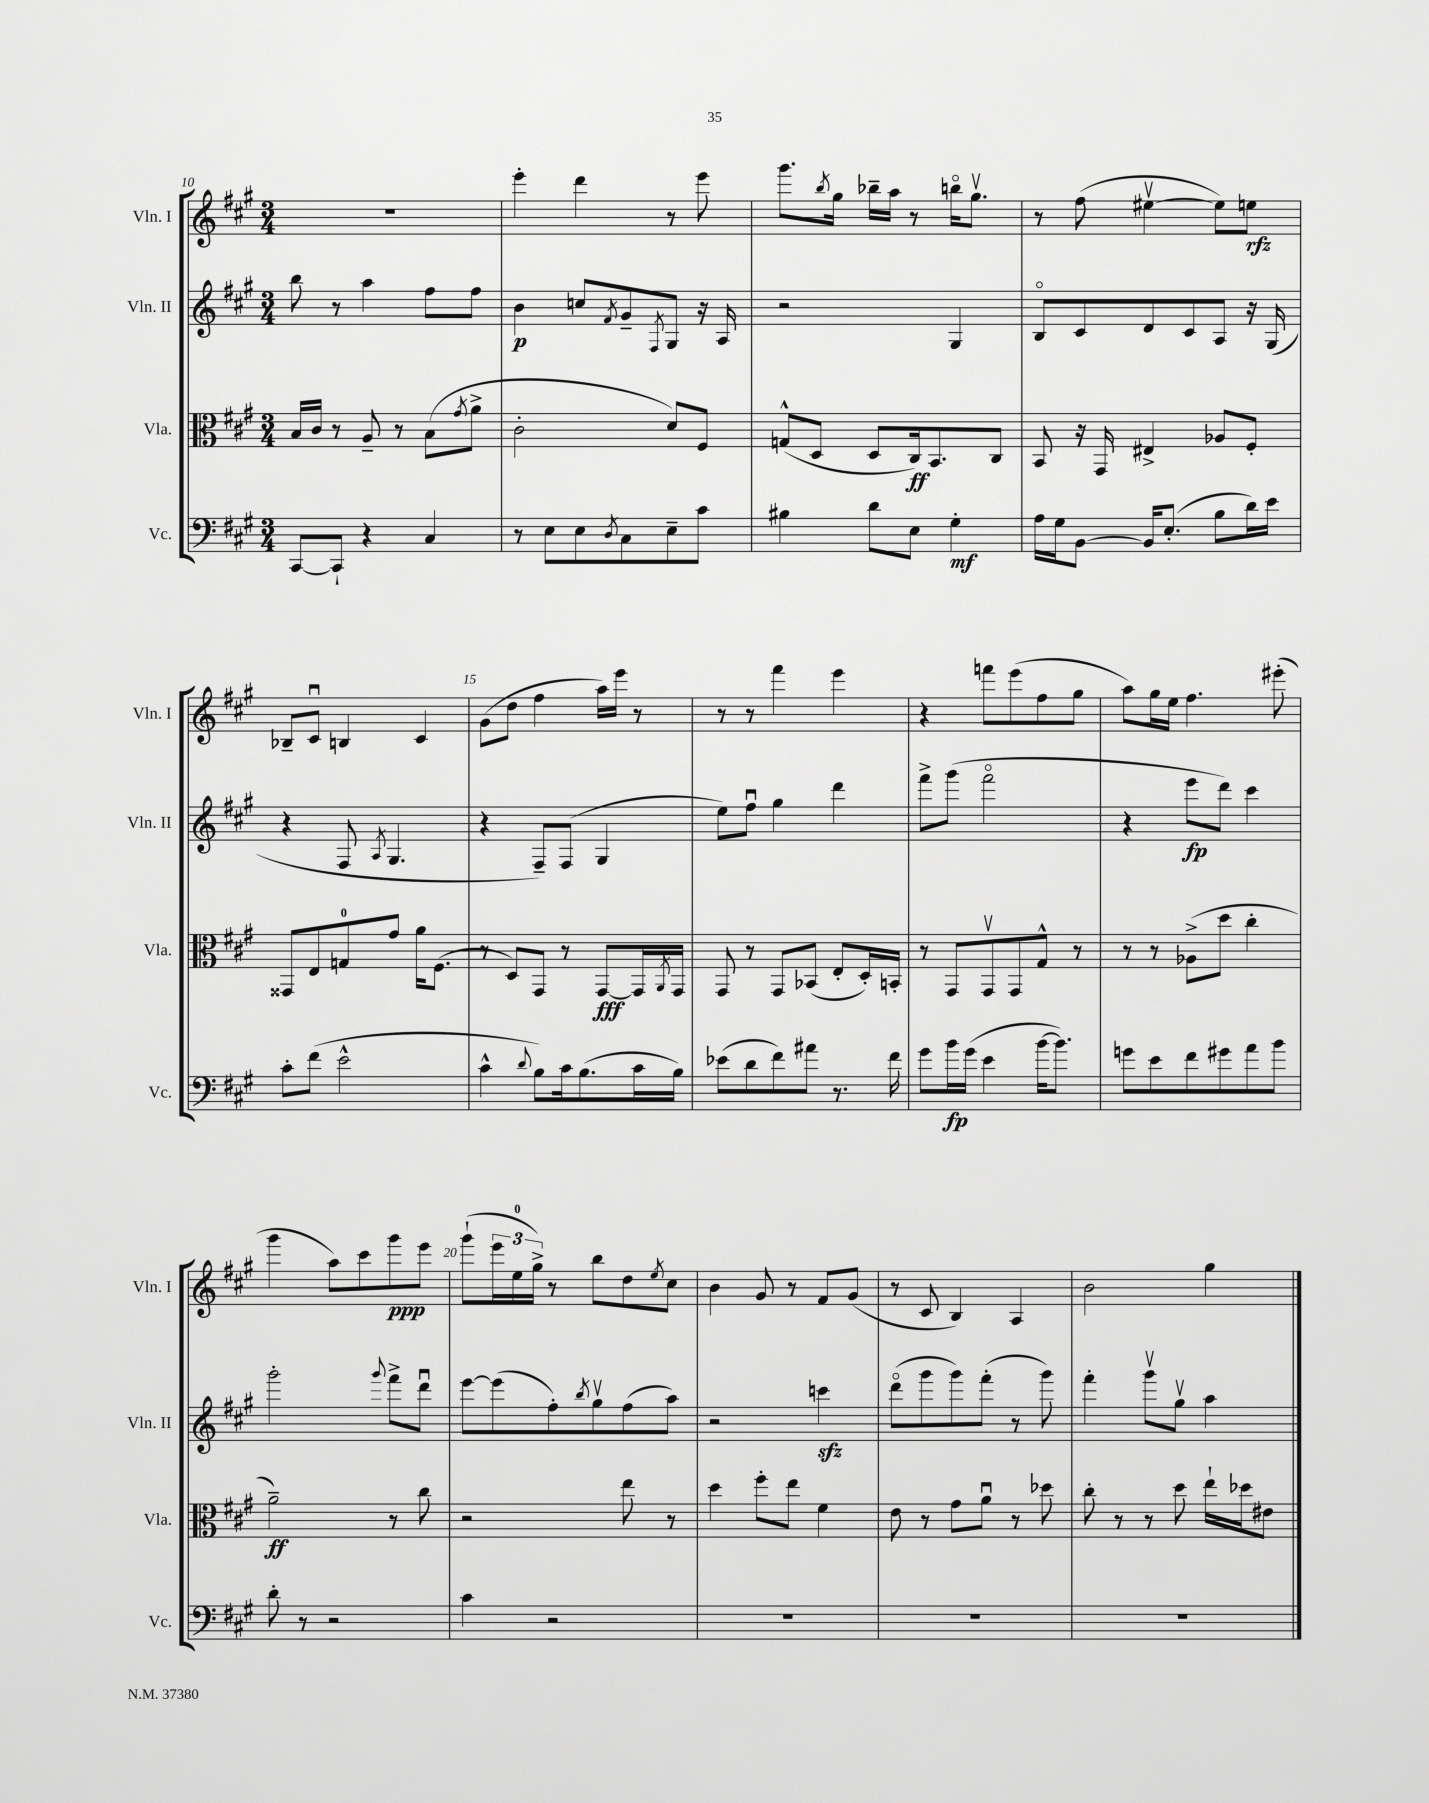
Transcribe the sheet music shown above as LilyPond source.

<<
\new StaffGroup <<
\new Staff = "s0" \with { instrumentName = "Vln. I" shortInstrumentName = "Vln. I" } {
    \clef treble \key a \major \numericTimeSignature \time 3/4
    R2. |
    e'''4-. d'''4 r8 e'''8 |
    gis'''8. \acciaccatura { b''8 } gis''16 bes''16-- a''16 r8 b''16\flageolet gis''8.\upbow |
    r8 fis''8( eis''4~\upbow eis''8) e''8\rfz |
    bes8-- cis'8\downbow b4 cis'4 |
    gis'8( d''8 fis''4 a''16) e'''16 r8 |
    r8 r8 fis'''4 e'''4 |
    r4 f'''8 e'''8( fis''8 gis''8 |
    a''8) gis''16 e''16 fis''4. eis'''8-.( |
    gis'''4 a''8) cis'''8 gis'''8\ppp e'''8 |
    gis'''8-!( \tuplet 3/2 { e'''16 e''16-0 gis''16->) } r8 b''8 d''8 \acciaccatura { e''8 } cis''8 |
    b'4 gis'8 r8 fis'8 gis'8( |
    r8 cis'8 b4) a4 |
    b'2 gis''4 \bar "|." |
}
\new Staff = "s1" \with { instrumentName = "Vln. II" shortInstrumentName = "Vln. II" } {
    \clef treble \key a \major \numericTimeSignature \time 3/4
    b''8 r8 a''4 fis''8 fis''8 |
    b'4\p c''8 \acciaccatura { fis'8 } gis'8-- \acciaccatura { fis8 } gis8 r16 a16 |
    r2 gis4 |
    b8\flageolet cis'8 d'8 cis'8 a8 r16 gis16( |
    r4 fis8 \acciaccatura { a8 } gis4. |
    r4 fis8--) fis8( gis4 |
    e''8) fis''8\downbow gis''4 d'''4 |
    fis'''8-> gis'''8( fis'''2\flageolet |
    r4 e'''8\fp d'''8) cis'''4 |
    gis'''2-. \appoggiatura { gis'''8 } fis'''8-> d'''8\downbow |
    e'''8~ e'''8( fis''8-.) \acciaccatura { b''8 } gis''8\upbow fis''8( a''8) |
    r2 c'''4\sfz |
    d'''8\flageolet( gis'''8 gis'''8) fis'''8-.( r8 gis'''8) |
    fis'''4-. gis'''8\upbow gis''8\upbow a''4 \bar "|." |
}
\new Staff = "s2" \with { instrumentName = "Vla." shortInstrumentName = "Vla." } {
    \clef alto \key a \major \numericTimeSignature \time 3/4
    b16 cis'16 r8 a8-- r8 b8( \acciaccatura { gis'8 } a'8-> |
    cis'2-. d'8) fis8 |
    g8-^( d8 d8 cis16\ff) b,8. cis8 |
    b,8 r16 gis,16 eis4-> aes8 fis8-. |
    gisis,8 e8 g8-0 gis'8 a'16 fis8.( |
    r8 d8) gis,8 r8 gis,8~\fff gis,16 \acciaccatura { a,8 } gis,16 |
    gis,8 r8 gis,8 bes,8( e8-. d16-.) b,16-. |
    r8 gis,8 gis,8\upbow gis,8 gis8-^ r8 |
    r8 r8 aes8->( d''8 cis''4-. |
    a'2--\ff) r8 cis''8 |
    r2 e''8 r8 |
    d''4 fis''8-. e''8 fis'4 |
    e'8 r8 gis'8 a'8\downbow r8 des''8 |
    cis''8-. r8 r8 d''8 e''16-! des''16 eis'8 \bar "|." |
}
\new Staff = "s3" \with { instrumentName = "Vc." shortInstrumentName = "Vc." } {
    \clef bass \key a \major \numericTimeSignature \time 3/4
    cis,8~ cis,8-! r4 cis4 |
    r8 e8 e8 \acciaccatura { d8 } cis8 e8-- cis'8 |
    bis4 d'8 e8 gis4-.\mf |
    a16 gis16 b,8~ b,16 e8.-.( b8 d'16) e'16 |
    cis'8-. fis'8( e'2-^ |
    cis'4-^ \appoggiatura { d'8 } b8) cis'16 b8.( cis'16 b16) |
    ees'8( d'8 fis'8) ais'8 r8. fis'16 |
    gis'8 b'16\fp gis'16( e'4 b'16~ b'8.) |
    g'8 e'8 fis'8 gis'8 a'8 b'8 |
    d'8-. r8 r2 |
    cis'4 r2 |
    R2. |
    R2. |
    R2. \bar "|." |
}
>>
>>
\layout { \context { \Score currentBarNumber = #10 \override BarNumber.break-visibility = ##(#f #t #t) barNumberVisibility = #(every-nth-bar-number-visible 5) } }
